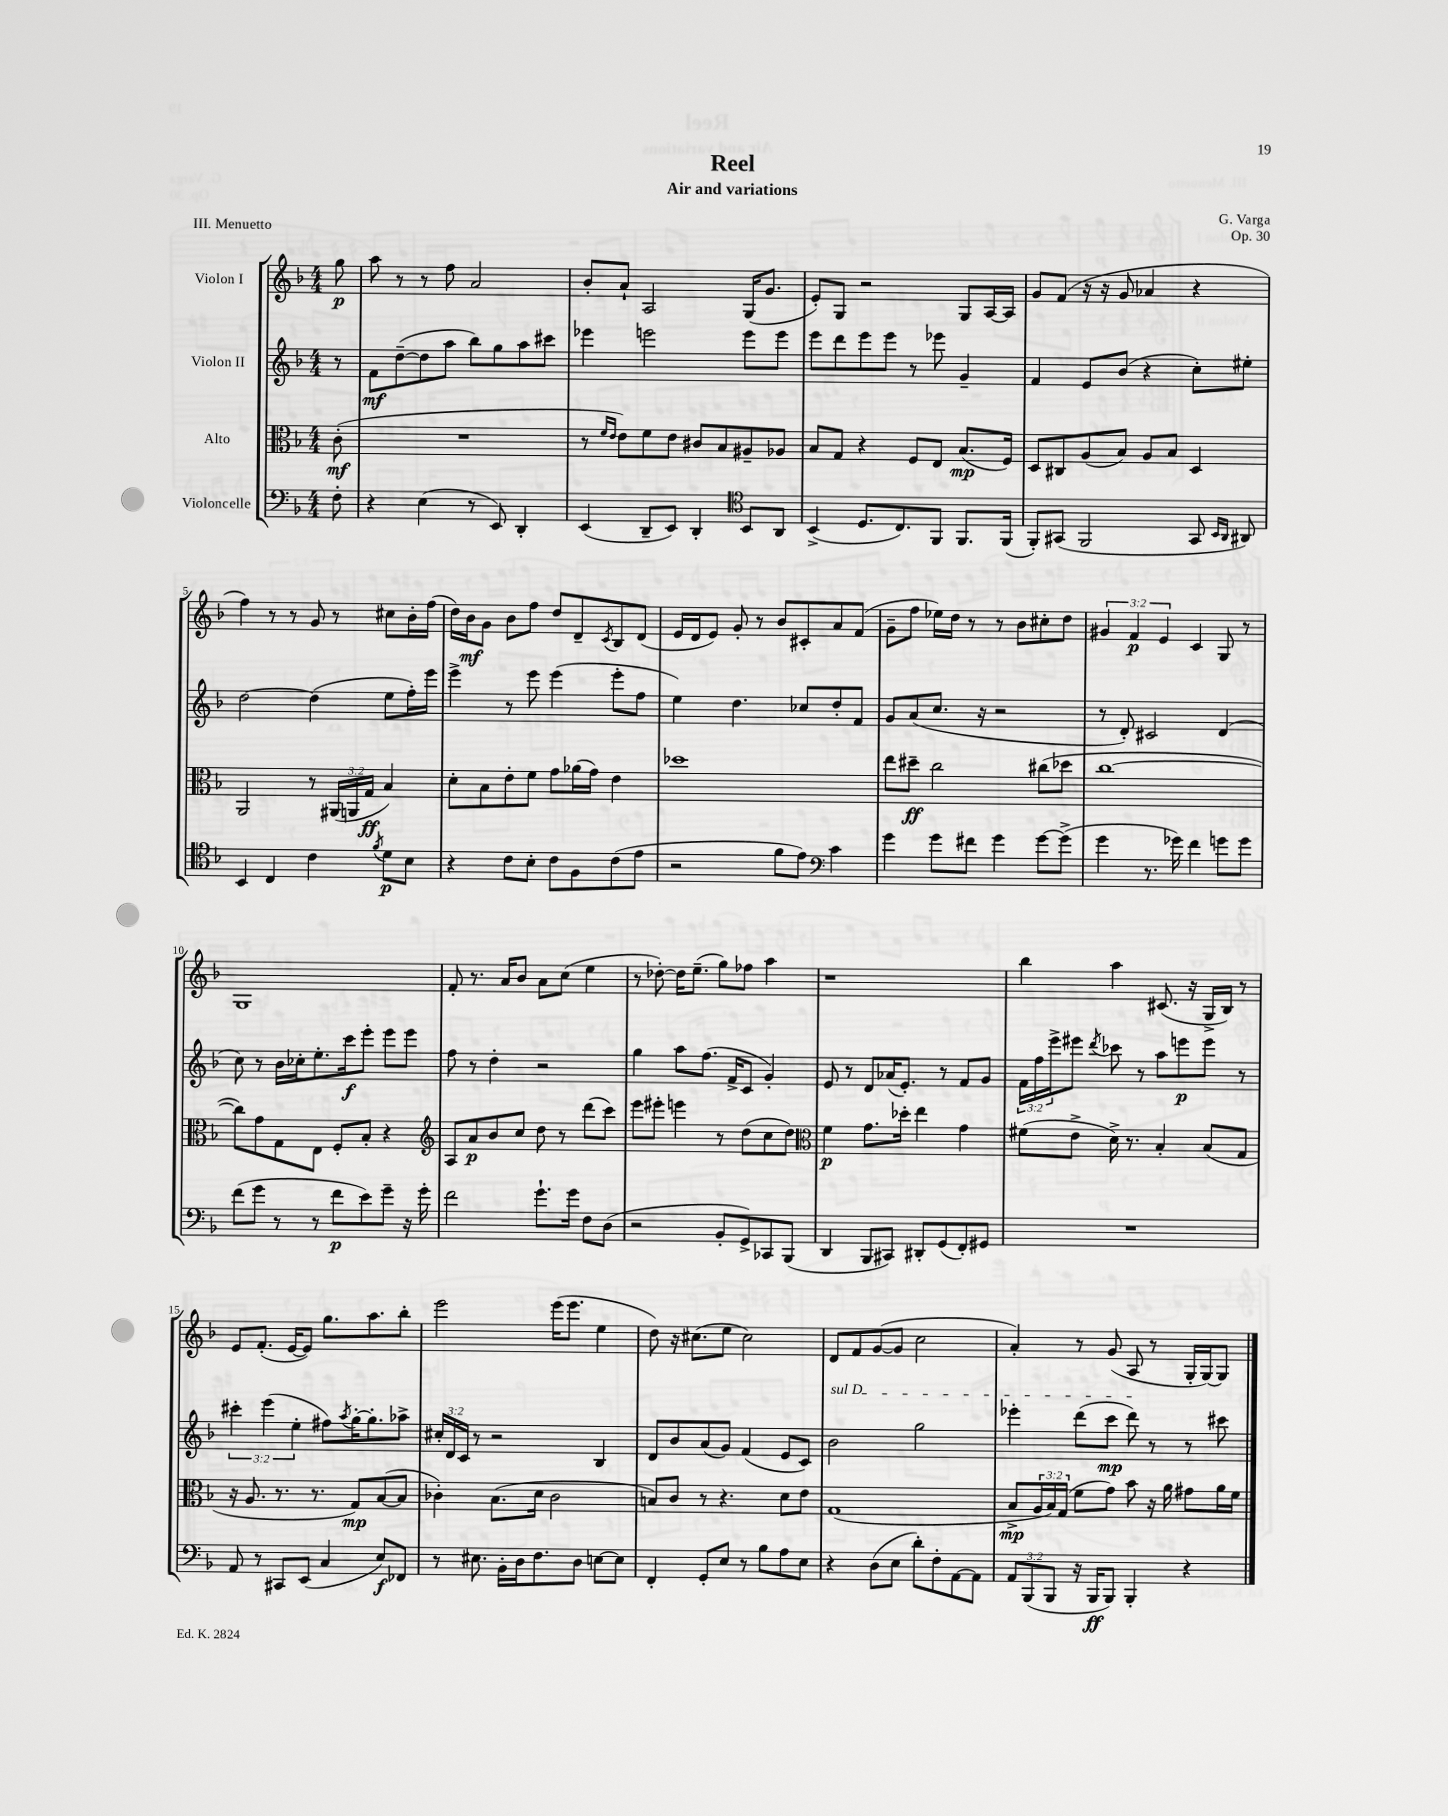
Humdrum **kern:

**kern	**kern	**kern	**kern
*staff4	*staff3	*staff2	*staff1
*clefF4	*clefC3	*clefG2	*clefG2
*k[b-]	*k[b-]	*k[b-]	*k[b-]
*M4/4	*M4/4	*M4/4	*M4/4
8F'	(8c'	8r	8gg
=	=	=	=
4r	1r	8f	8aa
.	.	([8dd~	8r
(4E	.	8dd]	8r
.	.	8aa	8ff
8r	.	8bb-)	2a
8EE)	.	8gg	.
4DD'	.	8aa	.
.	.	8ccc#	.
=	=	=	=
(4EE	8r	4eee-	8b-'
.	16qqf	.	.
.	16qqe	.	.
.	8e)	.	8a`
8DD~	8f	2eee	2A
8EE)	8e	.	.
4DD'	8c#	.	.
.	8B-	.	.
*clefC4	*	*	*
8BB-	8A#~	8eee	(16G
.	.	.	8.g
8AA	8A-	8eee	.
=	=	=	=
(4BB-^	8B-	8eee	8e')
.	8G	8ddd	8G
8.D	4r	8eee	2r
.	.	8eee	.
8.C)	.	.	.
.	8F	8r	.
8FF	8E	8eee-	.
8.FF	(8.B-	4g~	8G
.	.	.	[16A
(16FF	16F)	.	16A]
=	=	=	=
8FF')	8D	4f	8g
(8GG#	8C#	.	(8f
2FF	(8A	8e	16r
.	.	.	16r
.	8B-)	(8b-	8g
.	8A	4r	4a-
.	8B-	.	.
8GG#	4D	8cc')	4r
16qqBB-	.	.	.
16qqAA	.	.	.
8AA#)	.	8ee#'	.
=	=	=	=
4BB-	2AA	[2dd	4ff)
4C	.	.	8r
.	.	.	8r
4c	8r	(4dd]	8g
.	(24AA#	.	8r
.	24AA	.	.
.	24G	.	.
8qf	.	.	.
8d	4B-)	8ee	8cc#
8B-	.	16ff')	16b-'
.	.	16eee	(16ff
=	=	=	=
4r	8d'	4eee^	16dd)
.	.	.	16b-
.	8B-	.	8g
8c	8e'	8r	8b-
8B-'	8f	8eee	8ff
8c	8g	(4eee	8dd
8F	(16a-	.	8d~
.	16g)	.	.
.	.	.	8qc
(8c	4e	8eee'	8B-
8e	.	8ff	(8d
=	=	=	=
2r	1dd-	4ee)	16e
.	.	.	16d
.	.	.	8e)
.	.	4.dd	8g'
.	.	.	8r
8f	.	.	8b-
8e)	.	8cc-	8c#'
*clefF4	*	*	*
4c	.	8dd'	8a
.	.	8f	(8f
=	=	=	=
4g	8ee	8g	8g~
.	8dd#~	(8a	8ff
8g	2cc	8.cc	16ee-)
.	.	.	16dd
8f#	.	.	8r
.	.	16r	.
4g	.	2r	8r
.	.	.	8b-
[8g	(8cc#	.	8cc#'
(8g^]	8dd-	.	8dd
=	=	=	=
4g	[1cc	8r	6g#
.	.	8d')	.
.	.	.	6f
8.r	.	2c#	.
.	.	.	6e
16g-)	.	.	.
4f	.	.	4c
8g	.	(4d	8G
8g	.	.	8r
=	=	=	=
(8f	8cc])	8cc)	1G
8g	8g	8r	.
8r	8G	16b-	.
.	.	16cc-'	.
8r	8E	8.ee'	.
8f	8F'	.	.
.	.	16ccc	.
8e)	8B-'	8eee'	.
8g~	4r	8eee	.
16r	.	8eee	.
16g'	.	.	.
=	=	=	=
*	*clefG2	*	*
2f	8A	8ff	8f'
.	8a	8r	8.r
.	8b-	4dd'	.
.	.	.	16a
.	8cc	.	8b-
8.g`	8dd	2r	8a
.	8r	.	(8cc
16g	.	.	.
8F	(8ddd	.	4ee
(8D	8ccc)	.	.
=	=	=	=
2r	8eee	4gg	8r
.	8eee#'	.	[8dd-')
.	4eee	8aa	16dd-]
.	.	.	(8.ee~
.	.	(8.ff	.
8BB-'	8r	.	8gg)
.	.	16f^	.
8GG^)	(8dd	8c	8ff-
8CC-	8cc	4g')	4aa
(8BBB-	8dd)	.	.
=	=	=	=
*	*clefC3	*	*
4DD	4f	8e	1r
.	.	8r	.
8BBB-	8.g	8d	.
8CC#)	.	(16a-	.
.	16dd-'	8.e')	.
8DD#'	4ee	.	.
(8GG	.	8r	.
8FF')	4g	8f	.
8GG#	.	8g	.
=	=	=	=
1r	(8f#	24f	4bb-
.	.	24ff	.
.	.	24eee^	.
.	8e^	8eee#	.
.	.	8qddd	.
.	16d^)	8ccc-	4aa
.	8.r	.	.
.	.	8r	.
.	4B-'	8aa	(8.c#
.	.	8eee	.
.	.	.	16r
.	(8B-	8eee	16G^
.	.	.	16B-)
.	8G	8r	8r
=	=	=	=
8AA	16r	6ccc#'	8e
.	8.A	.	.
8r	.	.	(8.f'
.	.	(6eee	.
8CC#	8.r	.	.
.	.	.	[16e
.	.	6ee'	.
(8EE	.	.	8e])
.	8.r	.	.
4C	.	8ff#)	8.gg
.	.	8qaa	.
.	8G)	[16gg'	.
.	.	8.gg']	8.aa
8E)	([8B-	.	.
8FF-	8B-]	8aa-^	8bb-'
=	=	=	=
8r	4c-')	24cc#'	2eee
.	.	24d	.
.	.	24c	.
8.E#	.	8r	.
.	(8.B-	2r	.
16BB-'	.	.	.
16D	.	.	.
8.F	16d	.	.
.	2c-	.	(16eee
.	.	.	8.eee
8D	.	.	.
[8E	.	4B-	4ee
8E]	.	.	.
=	=	=	=
4FF'	8B)	8d	8dd)
.	8c	8b-	16r
.	.	.	(8.cc#
8GG'	8r	(8a	.
8E	4.r	8g)	8ee
8r	.	(4f	2cc#)
8B-	.	.	.
8A	8d	8e	.
8E	8e	8c)	.
=	=	=	=
4r	(1G	2b-	8d
.	.	.	8f
(8D	.	.	([8g
8E	.	.	8g]
8d')	.	2gg	2cc
8F'	.	.	.
[8AA	.	.	.
8AA]	.	.	.
=	=	=	=
12AA	8B-^	4eee-'	4a')
(12BBB-	.	.	.
.	24A	.	.
12BBB-	24B-)	.	.
.	(24G	.	.
16r	8f	(8ddd	8r
16BBB-	.	.	.
8BBB-)	8g)	8ccc	(8g
4BBB-'	8b-	8ddd)	8A
.	16r	8r	8r
.	16a	.	.
4r	8g#	8r	16G'
.	.	.	[16G)
.	16a	8ccc#	8G]
.	16f	.	.
==	==	==	==
*-	*-	*-	*-
